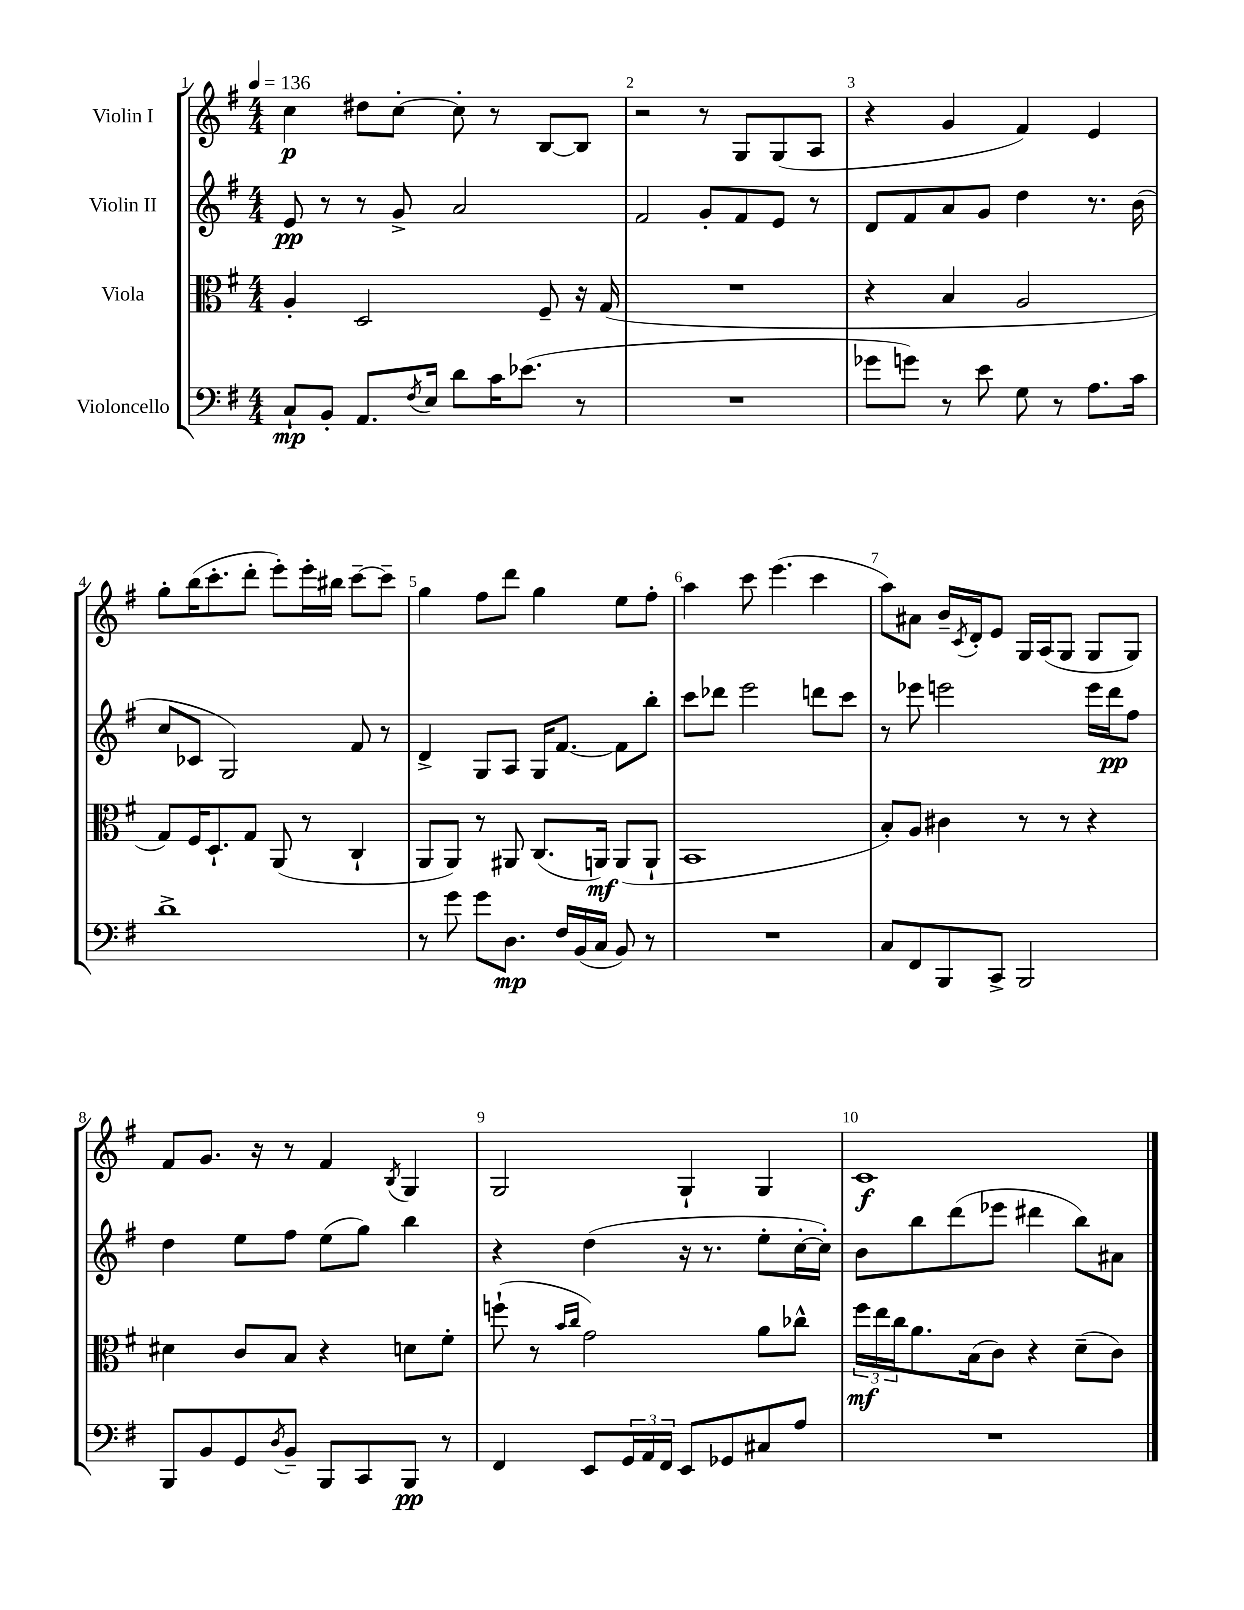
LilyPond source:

<<
\new StaffGroup <<
\new Staff = "s0" \with { instrumentName = "Violin I" } {
    \clef treble \key g \major \numericTimeSignature \time 4/4 \tempo 4 = 136
    c''4\p dis''8 c''8~-. c''8-. r8 b8~ b8 |
    r2 r8 g8 g8( a8 |
    r4 g'4 fis'4) e'4 |
    g''8-. b''16( c'''8.-. d'''8-. e'''8-.) e'''16-. bis''16 c'''8~-- c'''8-- |
    g''4 fis''8 d'''8 g''4 e''8 fis''8-. |
    a''4 c'''8 e'''4.( c'''4 |
    a''8) ais'8 b'16-- \acciaccatura { c'8 } d'16-. e'8 g16 a16( g8 g8 g8) |
    fis'8 g'8. r16 r8 fis'4 \acciaccatura { b8 } g4 |
    g2 g4-! g4 |
    c'1\f \bar "|." |
}
\new Staff = "s1" \with { instrumentName = "Violin II" } {
    \clef treble \key g \major \numericTimeSignature \time 4/4
    e'8\pp r8 r8 g'8-> a'2 |
    fis'2 g'8-. fis'8 e'8 r8 |
    d'8 fis'8 a'8 g'8 d''4 r8. b'16( |
    c''8 ces'8 g2) fis'8 r8 |
    d'4-> g8 a8 g16 fis'8.~ fis'8 b''8-. |
    c'''8 des'''8 e'''2 d'''8 c'''8 |
    r8 ees'''8 e'''2 e'''16 d'''16\pp fis''8 |
    d''4 e''8 fis''8 e''8( g''8) b''4 |
    r4 d''4( r16 r8. e''8-. c''16~-. c''16-.) |
    b'8 b''8 d'''8( ees'''8 dis'''4 b''8) ais'8 \bar "|." |
}
\new Staff = "s2" \with { instrumentName = "Viola" } {
    \clef alto \key g \major \numericTimeSignature \time 4/4
    a4-. d2 fis8-- r16 g16( |
    R1 |
    r4 b4 a2 |
    g8) fis16 d8.-! g8 a,8( r8 c4-! |
    a,8 a,8) r8 ais,8 c8.( a,16\mf) a,8( a,8-! |
    b,1 |
    b8-.) a8 cis'4 r8 r8 r4 |
    dis'4 c'8 b8 r4 d'8 fis'8-. |
    f''8-!( r8 \grace { b'16 c''16 } g'2) a'8 ces''8-^ |
    \tuplet 3/2 { fis''16\mf e''16 c''16 } a'8. b16( c'8) r4 d'8--( c'8) \bar "|." |
}
\new Staff = "s3" \with { instrumentName = "Violoncello" } {
    \clef bass \key g \major \numericTimeSignature \time 4/4
    c8-!\mp b,8-. a,8. \acciaccatura { fis8 } e16 d'8 c'16 ees'8.( r8 |
    R1 |
    ges'8 g'8) r8 e'8 g8 r8 a8. c'16 |
    d'1-> |
    r8 g'8 g'8 d8.\mp fis16 b,16( c16 b,8) r8 |
    R1 |
    c8 fis,8 b,,8 c,8-> b,,2 |
    b,,8 b,8 g,8 \acciaccatura { d8 } b,8-- b,,8 c,8 b,,8\pp r8 |
    fis,4 e,8 \tuplet 3/2 { g,16 a,16 fis,16 } e,8 ges,8 cis8 a8 |
    R1 \bar "|." |
}
>>
>>
\layout { \context { \Score \override BarNumber.break-visibility = ##(#f #t #t) barNumberVisibility = #all-bar-numbers-visible } }
